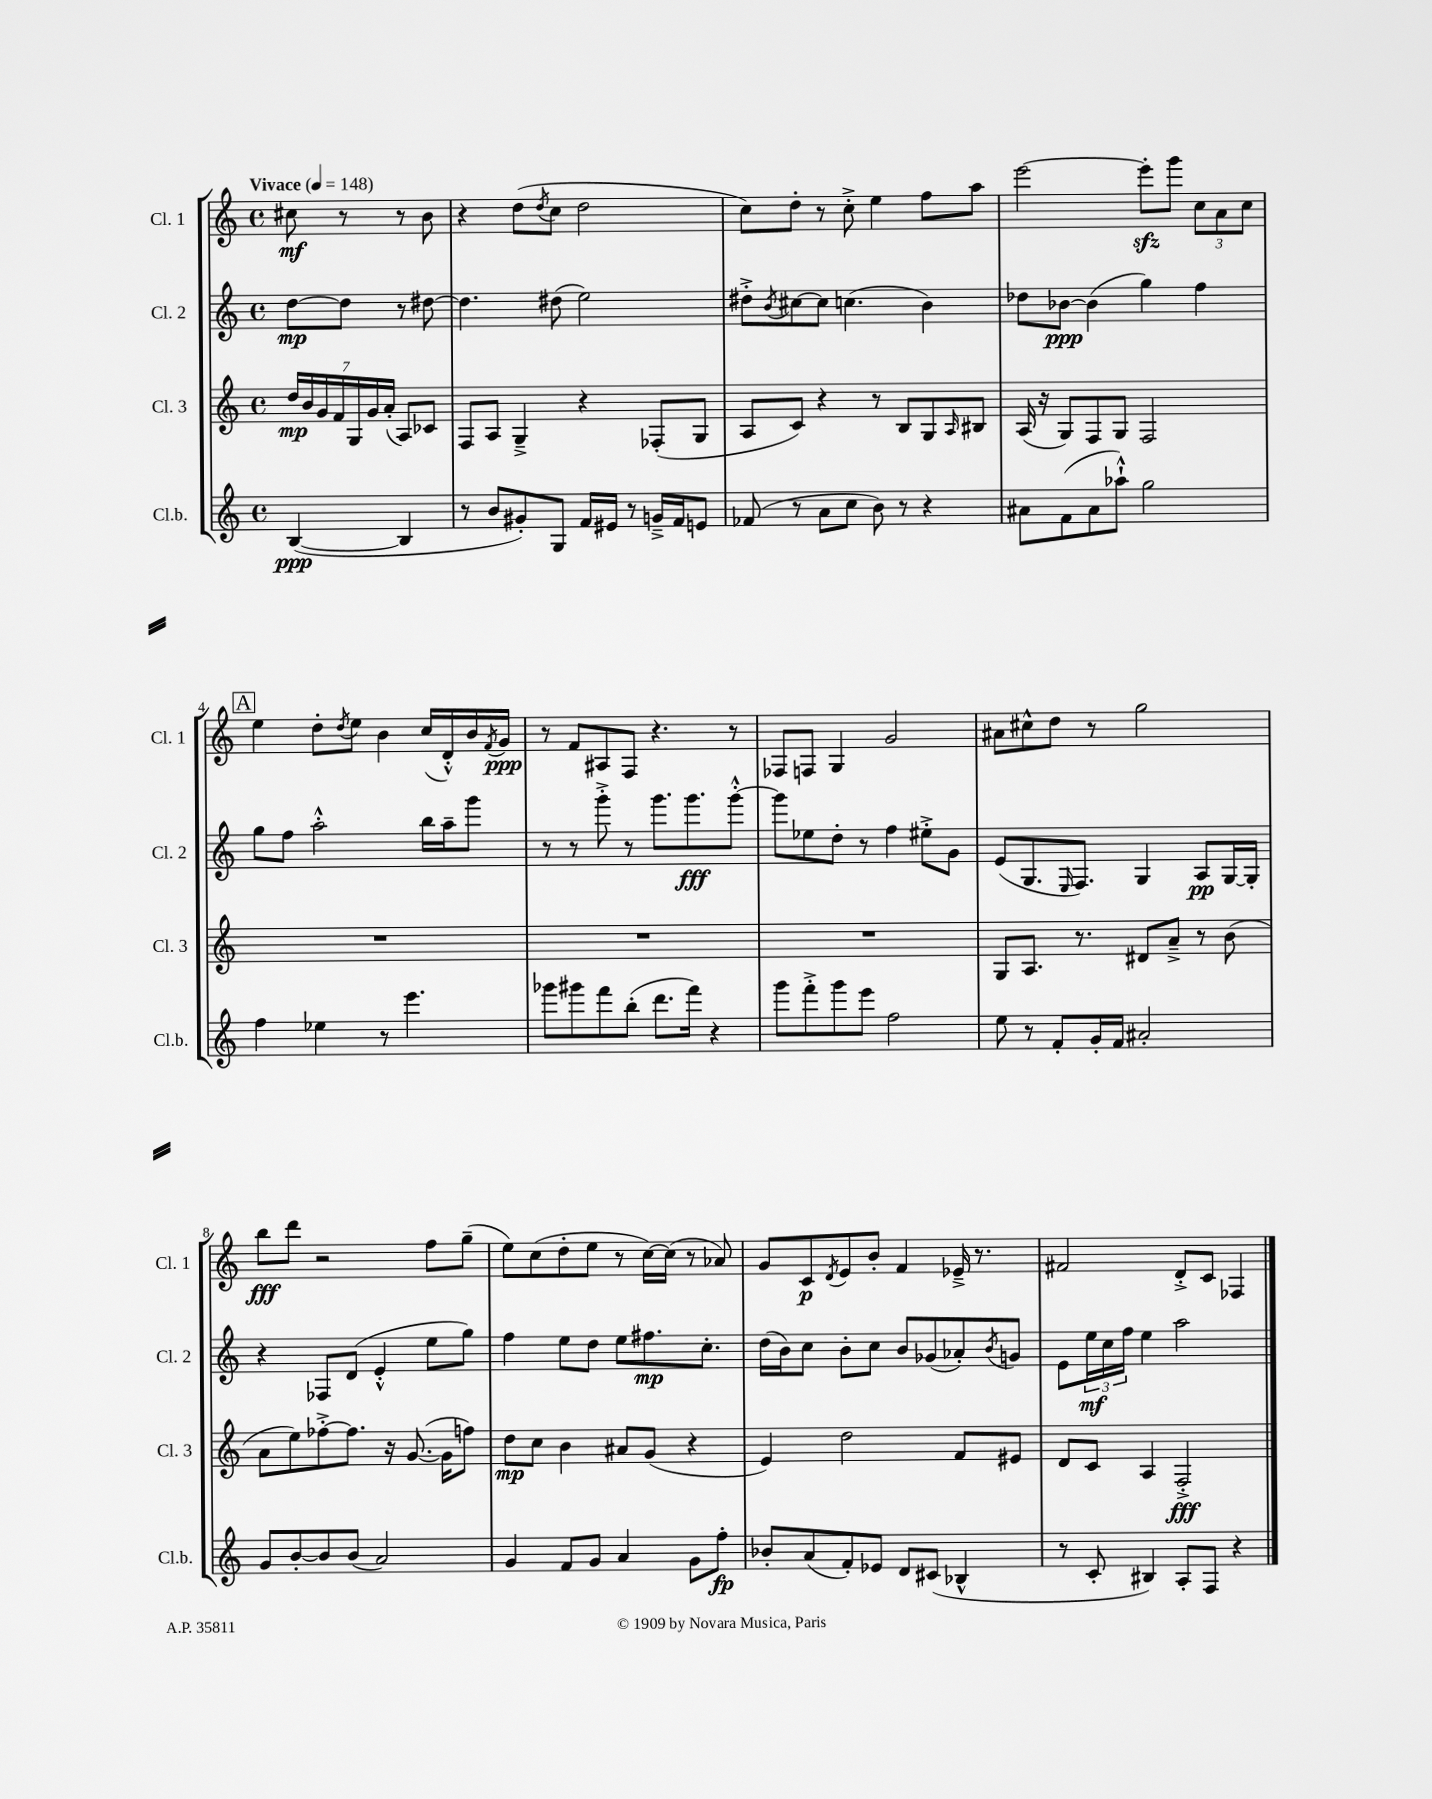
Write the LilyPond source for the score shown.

<<
\new StaffGroup <<
\new Staff = "s0" \with { instrumentName = "Cl. 1" shortInstrumentName = "Cl. 1" } {
    \clef treble \key c \major \defaultTimeSignature \time 4/4 \partial 2 \tempo "Vivace" 4 = 148
    cis''8\mf r8 r8 b'8 |
    r4 d''8( \acciaccatura { d''8 } c''8 d''2 |
    c''8) d''8-. r8 c''8-.-> e''4 f''8 a''8 |
    e'''2~ e'''8-.\sfz g'''8 \tuplet 3/2 { c''8 a'8 c''8 } |
    \mark \markup { \box "A" } e''4 d''8-. \acciaccatura { d''8 } e''8 b'4 c''16( d'16-.-^) b'16 \acciaccatura { f'8 } g'16\ppp |
    r8 f'8 ais8 f8 r4. r8 |
    fes8 f8 g4 g'2 |
    ais'8 cis''8-^ d''8 r8 g''2 |
    b''8\fff d'''8 r2 f''8 g''8--( |
    e''8) c''8( d''8-. e''8 r8 c''16~) c''16( r8 aes'8) |
    g'8 c'8\p \acciaccatura { d'8 } e'8 b'8-. f'4 ees'16---> r8. |
    fis'2 d'8-.-> c'8 fes4 \bar "|." |
}
\new Staff = "s1" \with { instrumentName = "Cl. 2" shortInstrumentName = "Cl. 2" } {
    \clef treble \key c \major \defaultTimeSignature \time 4/4 \partial 2
    d''8~\mp d''8 r8 dis''8~ |
    dis''4. dis''8( e''2) |
    dis''8-.-> \acciaccatura { b'8 } cis''8~ cis''8 c''4.( b'4) |
    des''8 bes'8~\ppp bes'4( g''4) f''4 |
    \mark \markup { \box "A" } g''8 f''8 a''2-.-^ b''16 a''16-- g'''8 |
    r8 r8 g'''8-.-> r8 g'''8. g'''8.\fff g'''8~-.-^ |
    g'''8 ees''8 d''8-. r8 f''4 eis''8-.-> g'8 |
    e'8( g8. \grace { e16 } f8.) g4 a8\pp g16~ g16-. |
    r4 fes8 d'8( e'4-.-^ e''8 g''8) |
    f''4 e''8 d''8 e''8 fis''8.\mp c''8.-. |
    d''16( b'16) c''8 b'8-. c''8 b'8 ges'8( aes'8-.) \acciaccatura { b'8 } g'8 |
    e'8 \tuplet 3/2 { e''16\mf c''16 f''16 } e''4 a''2 \bar "|." |
}
\new Staff = "s2" \with { instrumentName = "Cl. 3" shortInstrumentName = "Cl. 3" } {
    \clef treble \key c \major \defaultTimeSignature \time 4/4 \partial 2
    \tuplet 7/4 { d''16\mp b'16 g'16 f'16 g16 g'16 a'16-.( } a8) ces'8 |
    f8 a8 g4---> r4 fes8-.( g8 |
    a8 c'8) r4 r8 b8 g8 \grace { a16 } bis8 |
    a16( r16 g8) f8 g8 f2 |
    \mark \markup { \box "A" } R1 |
    R1 |
    R1 |
    g8 a8. r8. dis'8 a'8---> r8 b'8( |
    a'8 e''8) fes''8~-.-> fes''8. r16 g'8.~( g'16 f''8) |
    d''8\mp c''8 b'4 ais'8 g'8( r4 |
    e'4) d''2 f'8 eis'8 |
    d'8 c'8 a4 f2-.->\fff \bar "|." |
}
\new Staff = "s3" \with { instrumentName = "Cl.b." shortInstrumentName = "Cl.b." } {
    \clef treble \key c \major \defaultTimeSignature \time 4/4 \partial 2
    b4~\ppp( b4 |
    r8 b'8 gis'8-.) g8 f'16 eis'16 r8 g'16---> f'16 e'8 |
    fes'8( r8 a'8 c''8 b'8) r8 r4 |
    ais'8 f'8( ais'8 aes''8-!-^) g''2 |
    \mark \markup { \box "A" } f''4 ees''4 r8 e'''4. |
    ges'''8 gis'''8 f'''8 b''8-.( d'''8. f'''16) r4 |
    g'''8 f'''8-.-> g'''8 e'''8 f''2 |
    e''8 r8 f'8-. g'16-. f'16 ais'2-. |
    g'8 b'8~-. b'8 b'8( a'2) |
    g'4 f'8 g'8 a'4 g'8 f''8-.\fp |
    bes'8-. a'8( f'8-.) ees'8 d'8 cis'8( bes4-^ |
    r8 c'8-. bis4) a8-. f8 r4 \bar "|." |
}
>>
>>
